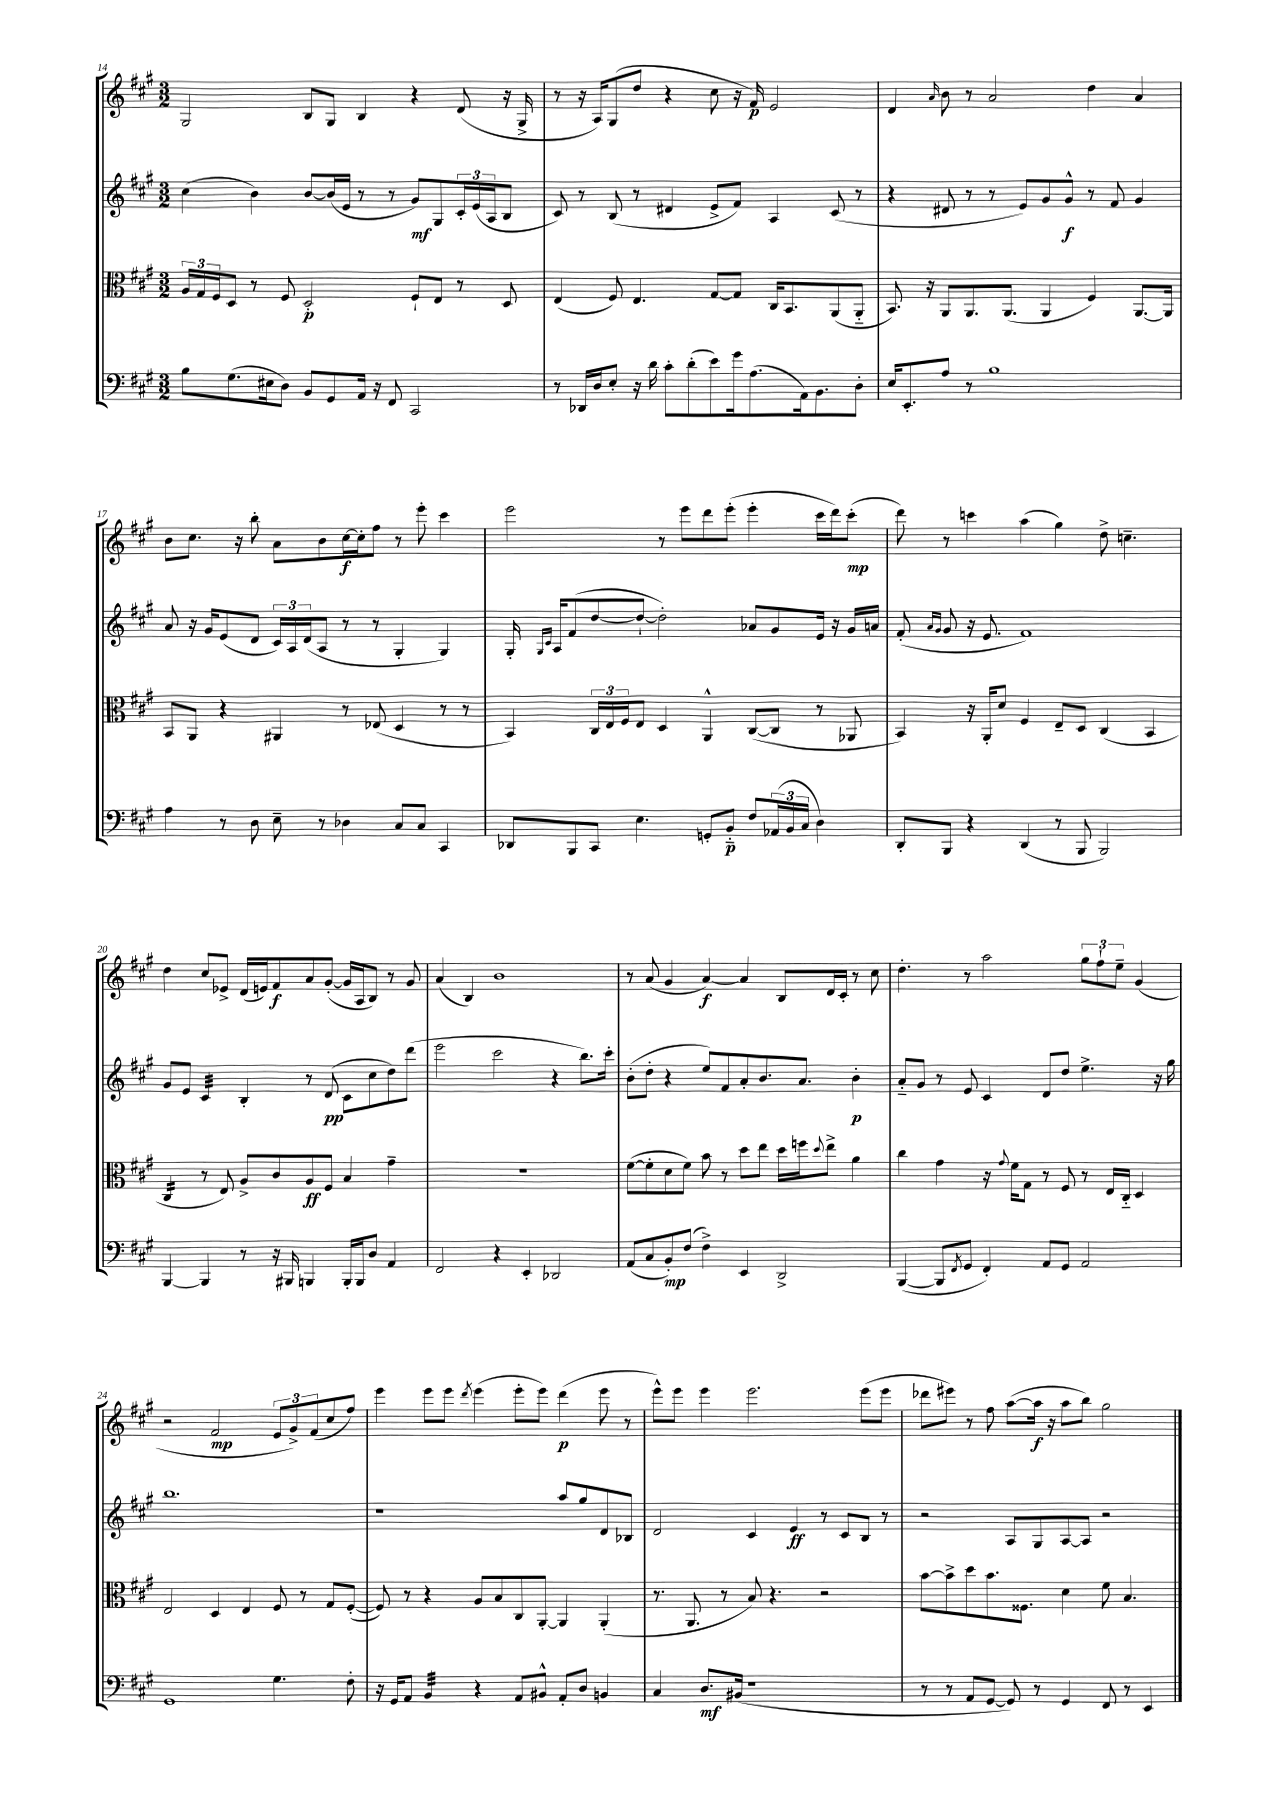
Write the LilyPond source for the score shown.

<<
\new StaffGroup <<
\new Staff = "s0" {
    \clef treble \key a \major \numericTimeSignature \time 3/2
    gis2 b8 gis8 b4 r4 d'8( r16 gis16-> |
    r8 r16 a16) gis8( d''8 r4 cis''8 r16 fis'16\p) e'2 |
    d'4 \grace { a'16 } b'8 r8 a'2 d''4 a'4 |
    b'8 cis''8. r16 b''8-. a'8 b'8 cis''16~\f cis''16-. fis''8 r8 e'''8-. cis'''4 |
    e'''2 r8 e'''8 d'''8 e'''8-.( e'''4-. cis'''16 d'''16) cis'''8-.\mp( |
    d'''8) r8 c'''4 a''4( gis''4) d''8-> c''4.-- |
    d''4 cis''8 ees'8-> d'16( e'16) fis'8\f a'8 gis'8~-.( gis'16 a16 b8) r8 gis'8 |
    a'4( b4) b'1 |
    r8 a'8( gis'4 a'4~\f) a'4 b8 d'16 cis'16-. r8 cis''8 |
    d''4.-. r8 a''2 \tuplet 3/2 { gis''8 fis''8-! e''8-- } gis'4( |
    r2 fis'2\mp \tuplet 3/2 { e'8 gis'8->) fis'8( } cis''8 fis''8) |
    e'''4 e'''8 e'''8 \acciaccatura { d'''8 } e'''4( e'''8-. e'''8) d'''4\p( e'''8 r8 |
    e'''8-^) e'''8 e'''4 e'''2. e'''8( e'''8 |
    des'''8 eis'''8) r8 fis''8 a''8~( a''16\f r16 a''8 b''8) gis''2 \bar "|." |
}
\new Staff = "s1" {
    \clef treble \key a \major \numericTimeSignature \time 3/2
    cis''4( b'4) b'8~ b'16( e'16 r8 r8 gis'8\mf) gis8 \tuplet 3/2 { cis'16-. e'16( a16 } b8 |
    cis'8) r8 b8( r8 dis'4 e'8-> fis'8) a4 cis'8( r8 |
    r4 dis'8 r8 r8 e'8) gis'8 gis'8-^\f r8 fis'8 gis'4 |
    a'8 r16 gis'16 e'8( d'8 \tuplet 3/2 { cis'16) a16 d'16( } a8 r8 r8 gis4-. gis4) |
    gis16-. \grace { gis16 cis'16 } a16 fis'8( d''8~ d''8~-! d''2-.) aes'8 gis'8 e'16 r16 gis'16 a'16 |
    fis'8-.( \grace { a'16 gis'16 } gis'8 r16 e'8. fis'1) |
    gis'8 e'8 cis'4:32 b4-. r8 d'8\pp( cis'8 cis''8 d''8) d'''8( |
    e'''2 cis'''2 r4 b''8.) cis'''16-. |
    b'8-.( d''8-. r4 e''8) fis'8 a'8-. b'8. a'8. b'4-.\p |
    a'8-_ gis'8 r8 e'8 cis'4 d'8 d''8 e''4.-> r16 gis''16 |
    b''1. |
    r1 a''8 gis''8 d'8 bes8 |
    d'2 cis'4 e'4\ff r8 cis'8 b8 r8 |
    r2 a8 gis8 a8~ a8 r2 \bar "|." |
}
\new Staff = "s2" {
    \clef alto \key a \major \numericTimeSignature \time 3/2
    \tuplet 3/2 { a16 gis16 fis16 } d8 r8 fis8 d2-.\p fis8-! e8 r8 d8 |
    e4( fis8) e4. gis8~ gis8 cis16 b,8. a,8( a,8-_ |
    b,8.) r16 a,8 a,8. a,8.( a,4 fis4) a,8.~ a,16 |
    b,8 a,8 r4 ais,4 r8 ees8( d4 r8 r8 |
    b,4) \tuplet 3/2 { cis16 e16 fis16 } e8 d4 a,4-^ cis8~( cis8 r8 aes,8 |
    b,4) r16 a,16-. d'8 fis4 e8-- d8 cis4( b,4 |
    cis4:16 r8 e8) a8-> cis'8 a8\ff fis8 b4 gis'4-- |
    R1. |
    fis'8~( fis'8-. d'8 fis'8) b'8 r8 d''8 e''8 d''16 f''16 \appoggiatura { d''8 } e''8-> a'4 |
    cis''4 gis'4 r16 \appoggiatura { gis'8 } fis'16 gis8 r8 fis8 r8 e16 cis16-_ d4 |
    e2 d4 e4 fis8 r8 gis8 fis8~-.( |
    fis8) r8 r4 a8 b8 cis8 a,8~-. a,4 a,4-.( |
    r8. a,8. r8 b8) r4. r2 |
    b'8~ b'8-> d''8 b'8. fisis8. d'4 fis'8 b4. \bar "|." |
}
\new Staff = "s3" {
    \clef bass \key a \major \numericTimeSignature \time 3/2
    b8 gis8.( eis16 d8) b,8 gis,8 a,16 r16 fis,8 cis,2 |
    r8 des,16 d16 e8-. r16 d'16 cis'8-. d'8-.( e'8) gis'16 a8.( a,16) b,8. d8-. |
    e16 e,8.-. a8 r8 b1 |
    a4 r8 d8 e8-- r8 des4 cis8 cis8 cis,4 |
    des,8 b,,8 cis,8 e4. g,8-. b,8-_\p fis8 \tuplet 3/2 { aes,16( b,16 cis16 } d4) |
    d,8-. b,,8 r4 d,4( r8 b,,8 b,,2) |
    b,,4~ b,,4 r8 r16 bis,,16 b,,4 b,,16-. b,,16 d8 a,4 |
    fis,2 r4 e,4-. des,2 |
    a,8( cis8 b,8-.\mp) fis8( fis4->) e,4 d,2-> |
    b,,4~( b,,8 \acciaccatura { fis,8 } gis,8 fis,4-.) a,8 gis,8 a,2 |
    gis,1 gis4. fis8-. |
    r16 gis,16 a,8 b,4:32 r4 a,8 bis,8-^ a,8-. d8 b,4 |
    cis4 d8.\mf bis,16( r1 |
    r8 r8 a,8 gis,8~ gis,8) r8 gis,4 fis,8 r8 e,4 \bar "|." |
}
>>
>>
\layout { \context { \Score currentBarNumber = #14 } }
